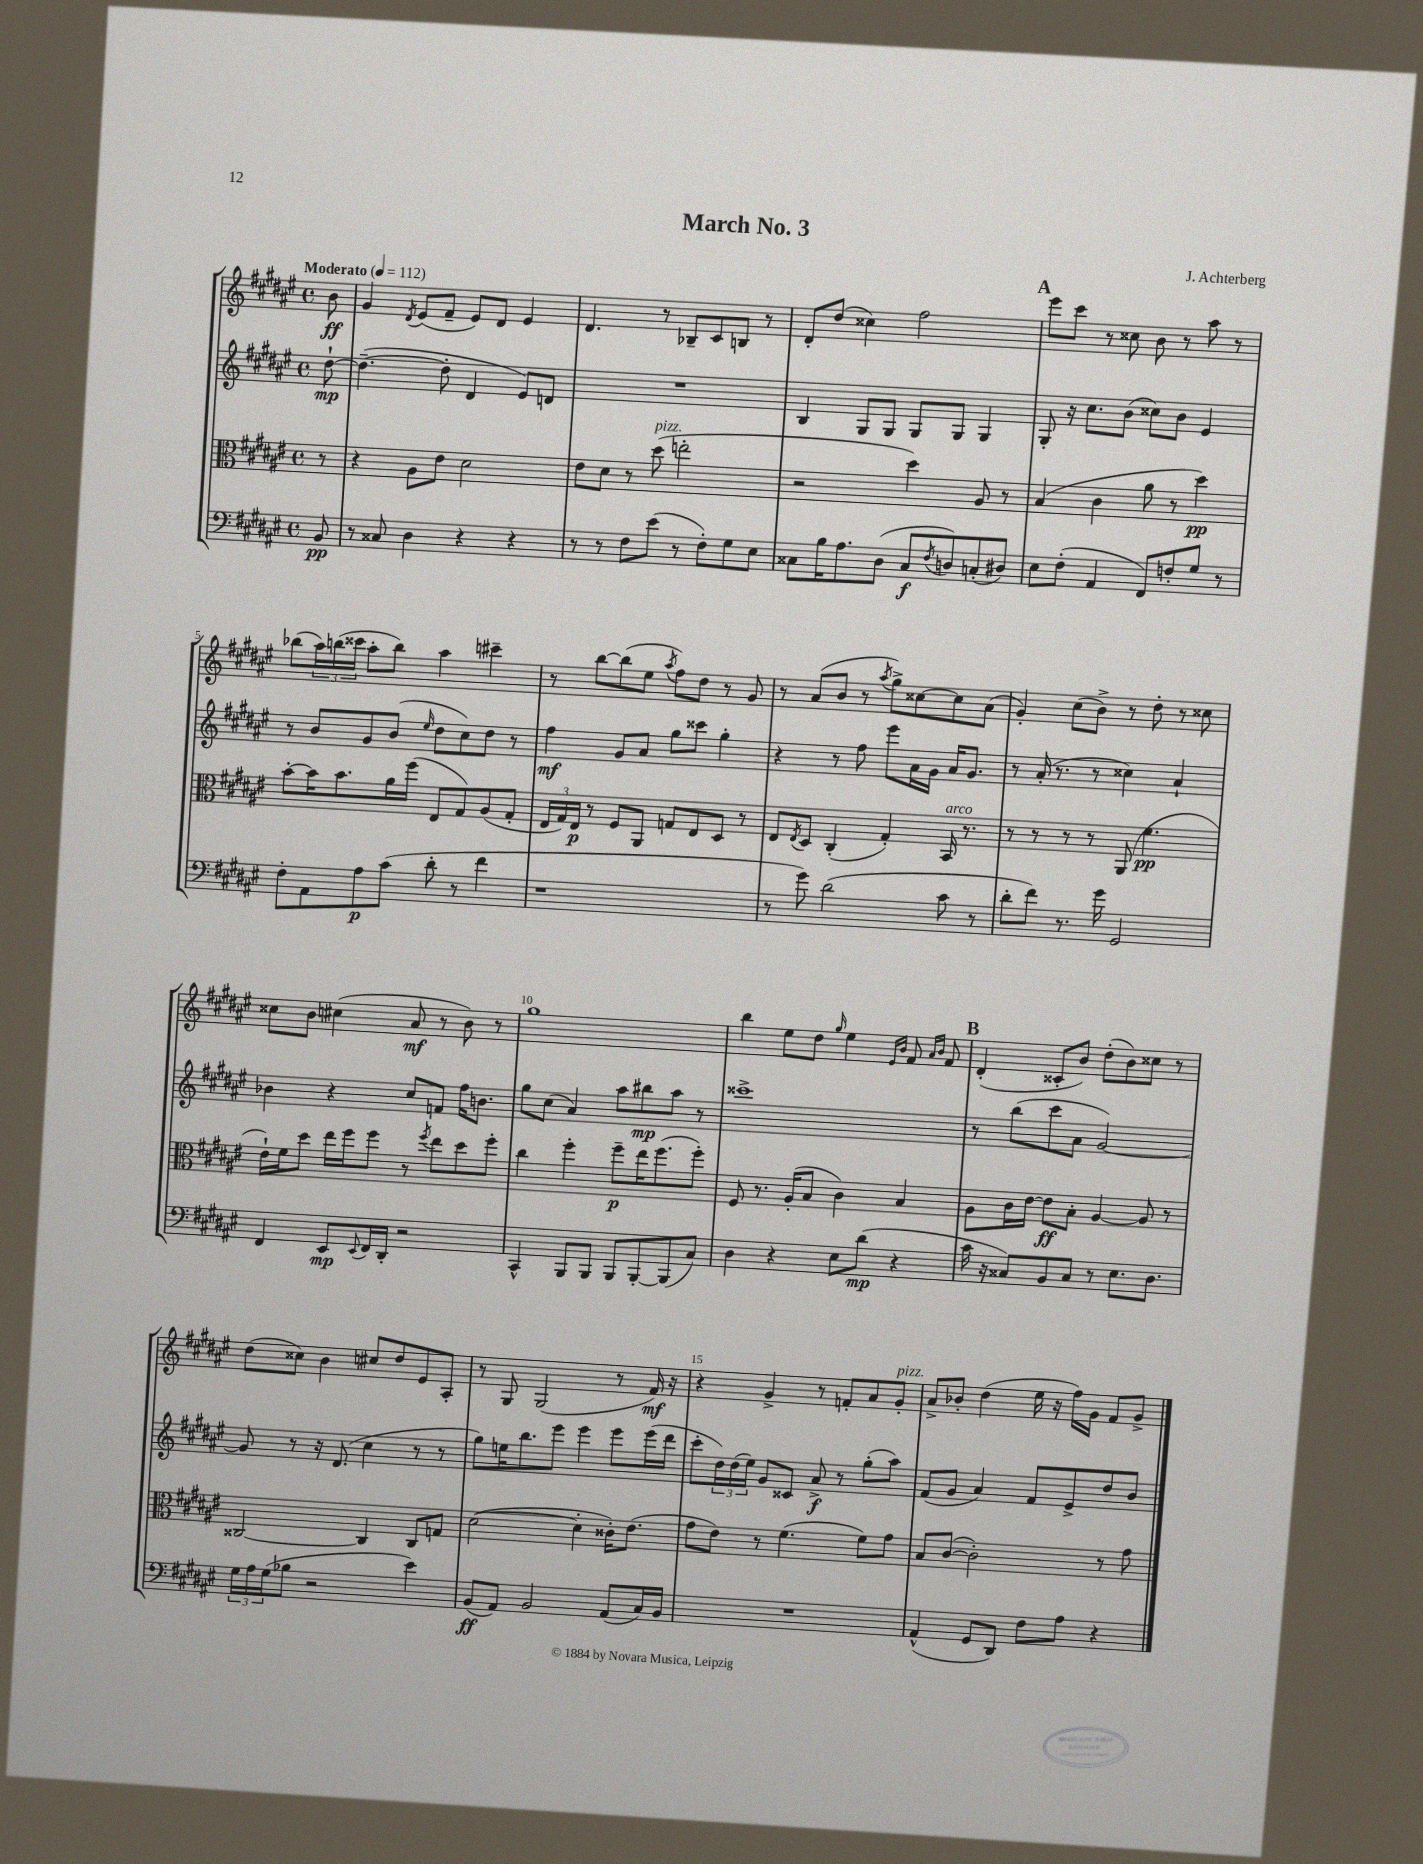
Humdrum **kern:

**kern	**dynam	**kern	**dynam	**kern	**dynam	**kern	**dynam
*part4	*part4	*part3	*part3	*part2	*part2	*part1	*part1
*staff4	*staff4	*staff3	*staff3	*staff2	*staff2	*staff1	*staff1
*clefF4	*	*clefC3	*	*clefG2	*	*clefG2	*
*k[f#c#g#d#a#e#]	*	*k[f#c#g#d#a#e#]	*	*k[f#c#g#d#a#e#]	*	*k[f#c#g#d#a#e#]	*
*M4/4	*	*M4/4	*	*M4/4	*	*M4/4	*
*met(c)	*	*met(c)	*	*met(c)	*	*met(c)	*
*MM112	*	*MM112	*	*MM112	*	*MM112	*
=	=	=	=	=	=	=	=
!	!	!	!	!	!	!LO:TX:a:B:t=Moderato	!
8BB/	pp	8r	.	[8dd#`\	mp	8b\	ff
=1	=1	=1	=1	=1	=1	=1	=1
8r	.	4r	.	(4.dd#~\_	.	4g#/	.
8C##X/	.	.	.	.	.	.	.
.	.	.	.	.	.	8qd#/	.
4D#\	.	8A#\L	.	.	.	(8e#/L	.
.	.	8e#\J	.	8dd#'\]	.	8f#~/J	.
4r	.	2d#\	.	4d#/	.	8e#/L)	.
.	.	.	.	.	.	8d#/J	.
4r	.	.	.	8e#/L)	.	4e#/	.
.	.	.	.	8dn/J	.	.	.
=2	=2	=2	=2	=2	=2	=2	=2
8r	.	8e#\L	.	1r	.	4.d#/	.
8r	.	8d#\J	.	.	.	.	.
8F#\L	.	8r	.	.	.	.	.
!	!	!LO:TX:a:i:t=pizz.	!	!	!	!	!
(8e#\J	.	(8dd#\	.	.	.	8r	.
8r	.	2een'\	.	.	.	8B-X~/L	.
8F#'\L)	.	.	.	.	.	8c#/	.
8G#\	.	.	.	.	.	8Bn/J	.
8E#\J	.	.	.	.	.	8r	.
=3	=3	=3	=3	=3	=3	=3	=3
8C##X\L	.	2r	.	4B/	.	8d#'/L	.
16B\K	.	.	.	.	.	(8dd#/J	.
8.A#\	.	.	.	.	.	.	.
.	.	.	.	8G#/L	.	4cc##X\)	.
(8D#\J	.	.	.	8G#/J	.	.	.
8C##/L	f	4dd#\)	.	8G#/L	.	2ff#\	.
8qF#/	.	.	.	.	.	.	.
8Dn/)	.	.	.	8G#/J	.	.	.
(8Cn'/	.	8A#/	.	4G#/	.	.	.
8D#X/J)	.	8r	.	.	.	.	.
!!LO:REH:place=s1:t=A
=4	=4	=4	=4	=4	=4	=4	=4
8E#\L	.	(4B/	.	8G#'/	.	8eee#\L	.
(8F#'\J	.	.	.	16r	.	8ccc#\J	.
.	.	.	.	8.cc#\L	.	.	.
4AA#/	.	4c#\	.	.	.	8r	.
.	.	.	.	(8b\J	.	8cc##X\	.
8FF#/L)	.	8a#\	.	8cc##X\L)	.	8b\	.
8Fn'/	.	8r	.	8b\J	.	8r	.
8G#/J	.	4dd#\)	pp	4e#/	.	8aa#\	.
8r	.	.	.	.	.	8r	.
!!LO:LB:g=z
=5	=5	=5	=5	=5	=5	=5	=5
8F#'\L	.	[8b'\L	.	8r	.	(8bb-X\L	.
8AA#\	.	16b\K]	.	8b/L	.	24aa#\L)	.
.	.	.	.	.	.	(24bbn\	.
.	.	8.b\	.	.	.	.	.
.	.	.	.	.	.	24ccc##X\JJ	.
8A#\	p	.	.	8g#/	.	8aa#'\L	.
(8c#\J	.	16a#\L	.	(8b/J	.	8bb\J)	.
.	.	(16ff#\JJ	.	.	.	.	.
.	.	.	.	16qqee#/	.	.	.
8d#'\	.	8E#/L	.	8dd#\L	.	4aa#\	.
8r	.	8G#/)	.	8cc#\)	.	.	.
4f#\	.	(8A#/	.	8dd#\J	.	4ccc#X~\	.
.	.	8G#'/J	.	8r	.	.	.
=6	=6	=6	=6	=6	=6	=6	=6
1r	.	24E#/LL	.	4ff#\	mf	8r	.
.	.	24G#/)	.	.	.	.	.
.	.	24E#/JJ	p	.	.	.	.
.	.	8r	.	.	.	[8bb\L	.
.	.	8F#/L	.	8g#/L	.	(8bb\]	.
.	.	8AA#/J	.	8a#/J	.	8ee#\J	.
.	.	.	.	.	.	8qaa#/	.
.	.	8Gn/L	.	8gg#\L	.	8ff#\L)	.
.	.	8E#/	.	8ccc##X\J	.	8dd#\J	.
.	.	8D#/J	.	4gg#'\	.	8r	.
.	.	8r	.	.	.	8g#/	.
=7	=7	=7	=7	=7	=7	=7	=7
8r	.	8E#/L	.	4r	.	8r	.
.	.	8qE#/	.	.	.	.	.
8g#\)	.	8D#/J	.	.	.	(8a#/L	.
(2d#\	.	(4C#'/	.	8r	.	8b/J	.
.	.	.	.	8ff#\	.	8r	.
.	.	.	.	.	.	8qaa#/	.
.	.	4G#'/)	.	8eee#\L	.	8gg#^\L)	.
.	.	.	.	16a#\L	.	[8cc##X\	.
.	.	.	.	16g#\JJ	.	.	.
!	!	!LO:TX:a:i:t=arco	!	!	!	!	!
8c#\	.	16BB/	.	16a#/KL	.	8cc##\]	.
.	.	8.r	.	8.g#/J	.	.	.
8r	.	.	.	.	.	(8a#\J	.
=8	=8	=8	=8	=8	=8	=8	=8
8d#'\L	.	8r	.	8r	.	4g#'/)	.
8f#\J)	.	8r	.	(16a#'/	.	.	.
.	.	.	.	8.r	.	.	.
8.r	.	8r	.	.	.	(8cc#\L	.
.	.	8r	.	8r	.	8b^\J)	.
16g#\	.	.	.	.	.	.	.
2GG#/	.	(8AA#/	.	4cc##X\)	.	8r	.
.	.	4.f#\	pp	.	.	8dd#'\	.
.	.	.	.	4a#`/	.	8r	.
.	.	.	.	.	.	8cc##X\	.
!!LO:LB:g=z
=9	=9	=9	=9	=9	=9	=9	=9
4FF#/	.	16e#`\LL)	.	4b-X\	.	8cc##X\L	.
.	.	16f#\J	.	.	.	.	.
.	.	8dd#\J	.	.	.	8b\J	.
8EE#/L	mp	16ee#\LL	.	4r	.	(4cc#X\	.
.	.	16ff#\J	.	.	.	.	.
8qqEE#/	.	.	.	.	.	.	.
16FF#/L	.	8ff#\J	.	.	.	.	.
16DD#'/JJ	.	.	.	.	.	.	.
2r	.	8r	.	8cc#/L	.	8a#/	mf
.	.	8qff#/	.	.	.	.	.
.	.	8ee#\L	.	8fn/J	.	8r	.
.	.	8dd#\	.	16ff#\KL	.	8b\)	.
.	.	.	.	8.bn\J	.	.	.
.	.	8ff#'\J	.	.	.	8r	.
=10	=10	=10	=10	=10	=10	=10	=10
4CC#^^/	.	4cc#\	.	8gg#\L	.	1gg#	.
.	.	.	.	(8cc#\J	.	.	.
8BBB/L	.	4ff#'\	.	4a#/)	.	.	.
8BBB/J	.	.	.	.	.	.	.
8BBB/L	.	8ff#~\L	p	8aa#\L	.	.	.
[8BBB'/	.	16ee#\K	.	8bb#X\	mp	.	.
.	.	(8.ff#\	.	.	.	.	.
(8BBB/]	.	.	.	8aa#\J	.	.	.
8C#/J)	.	8ff#'\J)	.	8r	.	.	.
=11	=11	=11	=11	=11	=11	=11	=11
4D#\	.	8F#/	.	1ccc##X^	.	4bb\	.
.	.	8.r	.	.	.	.	.
4r	.	.	.	.	.	8ee#\L	.
.	.	(16A#'/KL	.	.	.	.	.
.	.	8B/J	.	.	.	8dd#\J	.
.	.	.	.	.	.	16qqgg#/	.
8E#\L	.	4c#\)	.	.	.	4ee#\	.
(8d#\J	mp	.	.	.	.	.	.
.	.	.	.	.	.	16qqe#/LL	.
.	.	.	.	.	.	16qqb/JJ	.
4r	.	4B/	.	.	.	8f#/	.
.	.	.	.	.	.	16qqa#/LL	.
.	.	.	.	.	.	16qqb/JJ	.
.	.	.	.	.	.	8f#/	.
!!LO:REH:place=s1:t=B
=12	=12	=12	=12	=12	=12	=12	=12
16c#\	.	8A#\L	.	8r	.	(4d#'/	.
16r	.	.	.	.	.	.	.
8C##X/L)	.	16c#\L	.	(8bb\L	.	.	.
.	.	[16e#\JJ	.	.	.	.	.
8BB/	.	8e#\L]	ff	8ccc#\	.	8c##X'/L	.
8C##/J	.	8B'\J	.	8a#\J	.	8b/J)	.
8r	.	[4A#/	.	[2g#/)	.	(8dd#'\L	.
8.E#\L	.	.	.	.	.	8b\)	.
.	.	8A#/]	.	.	.	8cc##X\J	.
8.D#\J	.	.	.	.	.	.	.
.	.	8r	.	.	.	8r	.
!!LO:LB:g=z
=13	=13	=13	=13	=13	=13	=13	=13
24G#\LL	.	[2C##X/	.	8g#/]	.	(8dd#\L	.
24A#\	.	.	.	.	.	.	.
(24G#\J	.	.	.	.	.	.	.
8B-X\J	.	.	.	8r	.	8cc##X\J)	.
2r	.	.	.	16r	.	4b\	.
.	.	.	.	(8.d#/	.	.	.
.	.	4C##/]	.	4cc#\	.	8cc#X/L	.
.	.	.	.	.	.	8dd#/	.
4e#\)	.	8C##/L	.	8r	.	8e#/	.
.	.	8Gn/J	.	8r	.	8A#'/J	.
=14	=14	=14	=14	=14	=14	=14	=14
(8BB/L	ff	([2d#\	.	8gg#\L)	.	8r	.
8AA#/J)	.	.	.	16een\K	.	8G#/	.
.	.	.	.	8.bb\	.	.	.
2BB/	.	.	.	.	.	(2G#/	.
.	.	.	.	8eee#\J	.	.	.
.	.	4d#'\]	.	4eee#\	.	.	.
(8AA#/L	.	16c##X'\KL)	.	8eee#\L	.	8r	.
.	.	(8.e#\J	.	.	.	.	.
16C#/L)	.	.	.	(16eee#\L	.	16f#/)	mf
16BB/JJ	.	.	.	16ddd#\JJ	.	16r	.
=15	=15	=15	=15	=15	=15	=15	=15
1r	.	8g#\L	.	8ccc#'\L	.	4r	.
.	.	8e#\J)	.	24dd#\L)	.	.	.
.	.	.	.	(24dd#\	.	.	.
.	.	.	.	24ee#\JJ)	.	.	.
.	.	8r	.	8g#/L	.	4g#^/	.
.	.	(4.f#\	.	8c##X/J	.	.	.
.	.	.	.	8a#^/	f	8r	.
.	.	.	.	8r	.	8fn'/L	.
.	.	8f#\L)	.	(8gg#'\L	.	8a#/	.
!	!	!	!	!	!	!LO:TX:a:i:t=pizz.	!
.	.	8g#\J	.	8aa#\J)	.	8g#'/J	.
=16	=16	=16	=16	=16	=16	=16	=16
(4AA#^^/	.	8B/L	.	(8f#/L	.	8a#^/L	.
.	.	([8c#/J	.	8g#/J	.	8b-X'/J	.
8GG#/L	.	2c#'\])	.	4a#/)	.	(4dd#\	.
8DD#/J)	.	.	.	.	.	.	.
8F#\L	.	.	.	8f#/L	.	16ee#\	.
.	.	.	.	.	.	16r	.
8A#\J	.	.	.	8e#^/	.	16ff#\LL)	.
.	.	.	.	.	.	16g#\JJ	.
4r	.	8r	.	8dd#/	.	8f#/L	.
.	.	8g#\	.	8b/J	.	8g#^/J	.
==	==	==	==	==	==	==	==
*-	*-	*-	*-	*-	*-	*-	*-
